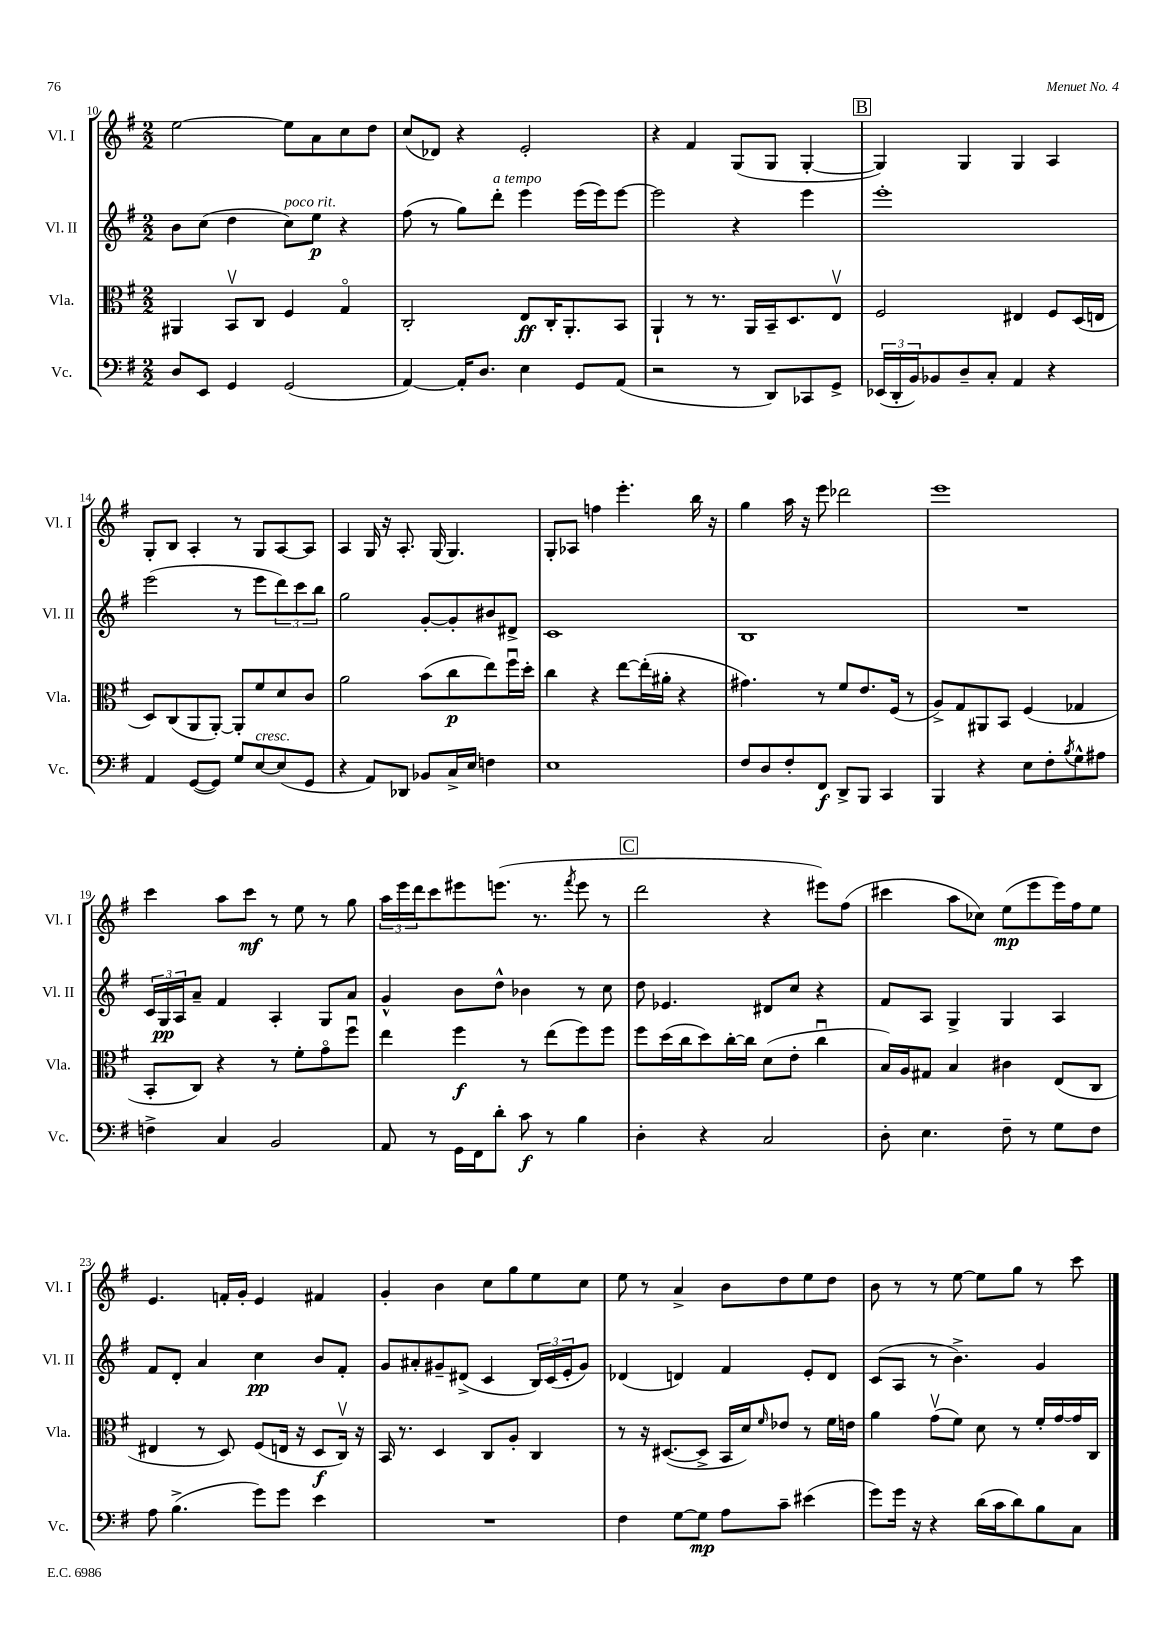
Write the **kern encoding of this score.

**kern	**kern	**kern	**kern
*staff4	*staff3	*staff2	*staff1
*clefF4	*clefC3	*clefG2	*clefG2
*k[f#]	*k[f#]	*k[f#]	*k[f#]
*M2/2	*M2/2	*M2/2	*M2/2
8D/L	4AA#/	8b\L	[2ee\
8EE/J	.	(8cc\J	.
4GG/	8BBv/L	4dd\	.
.	8C/J	.	.
(2GG/	4F#/	8cc\L)	8ee\]L
.	.	8ee\J	8a\
.	4Go/	4r	8cc\
.	.	.	8dd\J
=	=	=	=
[4AA/)	2C'/	(8ff#\	(8cc/L
.	.	8r	8d-/J)
16AA'/]LK	.	8gg\L)	4r
8.D/J	.	.	.
.	.	8ddd'\J	.
4E\	8E/L	4eee\	2e'/
.	16C'/K	.	.
.	8.AA'/	.	.
8GG/L	.	(16eee\LL	.
.	.	16eee\J)	.
(8AA/J	8BB/J	[8eee\J	.
=	=	=	=
2r	4AA`/	2eee\]	4r
.	8r	.	4f#/
.	8.r	.	.
8r	.	4r	(8G/L
.	16AA/LL	.	.
8DD/L)	16BB~/J	.	8G/J
.	8.D/	.	.
8CC-/	.	4eee\	[4G'/
8GG^/J	8Ev/J	.	.
=	=	=	=
(24EE-/LL	2F#/	1eee'	4G/])
24DD'/	.	.	.
24BB/J)	.	.	.
8BB-/	.	.	.
8D~/	.	.	4G/
8C'/J	.	.	.
4AA/	4E#/	.	4G/
4r	8F#/L	.	4A/
.	(16D/L	.	.
.	16E/JJ	.	.
=	=	=	=
4AA/	8D/L)	(2eee\	8G'/L
.	(8C/	.	8B/J
([8GG/L	8AA/	.	4A'/
8GG/]J)	[8AA'/J)	.	.
8G/L	8AA'/]L	8r	8r
[8E/	8f#/	8eee\L	8G/L
(8E/]	8d/	12ddd\)	[8A/
.	.	12ccc\	.
8GG/J	8c/J	.	8A/]J
.	.	12bb\J	.
=	=	=	=
4r	2a\	2gg\	4A/
8AA/L)	.	.	16G/
.	.	.	16r
8DD-/J	.	.	8.A'/
8BB-/L	(8b\L	[8g'/L	.
.	.	.	(16G/
16C^/L	8cc\	8g'/]	4.G/)
16E/JJ	.	.	.
4F\	8ee\)	8b#/	.
.	16ff#u\L	8d#^/J	.
.	16dd'\JJ	.	.
=	=	=	=
1E	4cc\	1c	8G'/L
.	.	.	8A-/J
.	4r	.	4ff\
.	[8ee\L	.	4.eee'\
.	(16ee'\]L	.	.
.	16a#'\JJ	.	.
.	4r	.	.
.	.	.	16bb\
.	.	.	16r
=	=	=	=
8F#/L	4.g#\)	1B	4gg\
8D/	.	.	.
8F#'/	.	.	16aa\
.	.	.	16r
8FF#/J	8r	.	8eee\
8DD^/L	8f#/L	.	2ddd-\
8BBB/J	8.e/	.	.
4CC/	.	.	.
.	(16F#/Jk	.	.
.	8r	.	.
=	=	=	=
4BBB/	8A^/L)	1r	1eee
.	8G/	.	.
4r	8AA#/	.	.
.	8BB/J	.	.
8E\L	(4F#/	.	.
8F#'\	.	.	.
8qB/	.	.	.
8G^^\	4G-/	.	.
8A#\J	.	.	.
=	=	=	=
4F^\	8BB'/L	24c/LL	4ccc\
.	.	24G/	.
.	.	24A/J	.
.	8C/J)	8a~/J	.
4C/	4r	4f#/	8aa\L
.	.	.	8ccc\J
2BB/	8r	4A'/	8r
.	8f#'\L	.	8ee\
.	8go\	8G/L	8r
.	8ff#u\J	8a/J	8gg\
=	=	=	=
8AA/	4ee\	4g^^/	24aa\LL
.	.	.	24eee\
.	.	.	24ddd\J
8r	.	.	8ccc\
16GG\LL	4ff#\	8b\L	8eee#\
16FF#\J	.	.	.
8d'\J	.	8dd^^\J	(8.eee\J
8c\	8r	4b-\	.
.	.	.	8.r
8r	(8ee\L	.	.
.	.	.	8qfff#/
4B\	8ff#\)	8r	8eee\
.	8ff#\J	8cc\	8r
=	=	=	=
4D'\	8ff#\L	8dd\	2ddd\
.	(16dd\L	4.e-/	.
.	16cc\J	.	.
4r	8dd\)	.	.
.	[16cc'\L	.	.
.	16cc\]JJ	.	.
2C/	(8d\L	8d#/L	4r
.	8e'\J	8cc/J	.
.	4ccu\	4r	8eee#\L)
.	.	.	(8ff#\J
=	=	=	=
8D'\	16B/LL)	8f#/L	4ccc#\
.	16A/J	.	.
4.E\	8G#/J	8A/J	.
.	4B/	4G^/	8aa\L
.	.	.	8cc-\J)
8F#~\	4c#\	4G/	(8ee\L
8r	.	.	8eee\
8G\L	(8E/L	4A/	16eee\L)
.	.	.	16ff#\J
8F#\J	8C/J	.	8ee\J
=	=	=	=
8A\	4E#/	8f#/L	4.e/
(4.B^\	.	8d'/J	.
.	8r	4a/	.
.	8D/)	.	16f'/LL
.	.	.	16g'/JJ
8g\L)	(8F#/L	4cc\	4e/
8g\J	16E/Jk	.	.
.	16r	.	.
4e\	8D/L	8b/L	4f#/
.	16Cv/Jk)	8f#'/J	.
.	16r	.	.
=	=	=	=
1r	16BB/	8g/L	4g'/
.	8.r	.	.
.	.	8a#'/	.
.	4D/	8g#~/	4b\
.	.	(8d#^/J	.
.	8C/L	4c/	8cc\L
.	8A'/J	.	8gg\
.	4C/	24B/LL)	8ee\
.	.	(24c/	.
.	.	24e'/J	.
.	.	8g#/J)	8cc\J
=	=	=	=
4F#\	8r	(4d-/	8ee\
.	16r	.	8r
.	([8.D#/L	.	.
[8G\L	.	4d/)	4a^/
8G\]J	8D#^/]J	.	.
8A\L	16BB/LL	4f#/	8b\L
.	16d/J)	.	.
.	16qqf#/	.	.
8c~\J	8e-/J	.	8dd\
(4e#\	8r	8e'/L	8ee\
.	16f#\LL	8d/J	8dd\J
.	16e\JJ	.	.
=	=	=	=
8g\L)	4a\	(8c/L	8b\
16g\Jk	.	8A/J	8r
16r	.	.	.
4r	(8gv\L	8r	8r
.	8f#\J)	4.b^\)	[8ee\
(16d\LL	8d\	.	8ee\]L
16c\J	.	.	.
8d\)	8r	.	8gg\J
8B\	16f#'/LL	4g/	8r
.	[16g/	.	.
8C\J	16g/]	.	8ccc\
.	16C/JJ	.	.
==	==	==	==
*-	*-	*-	*-
